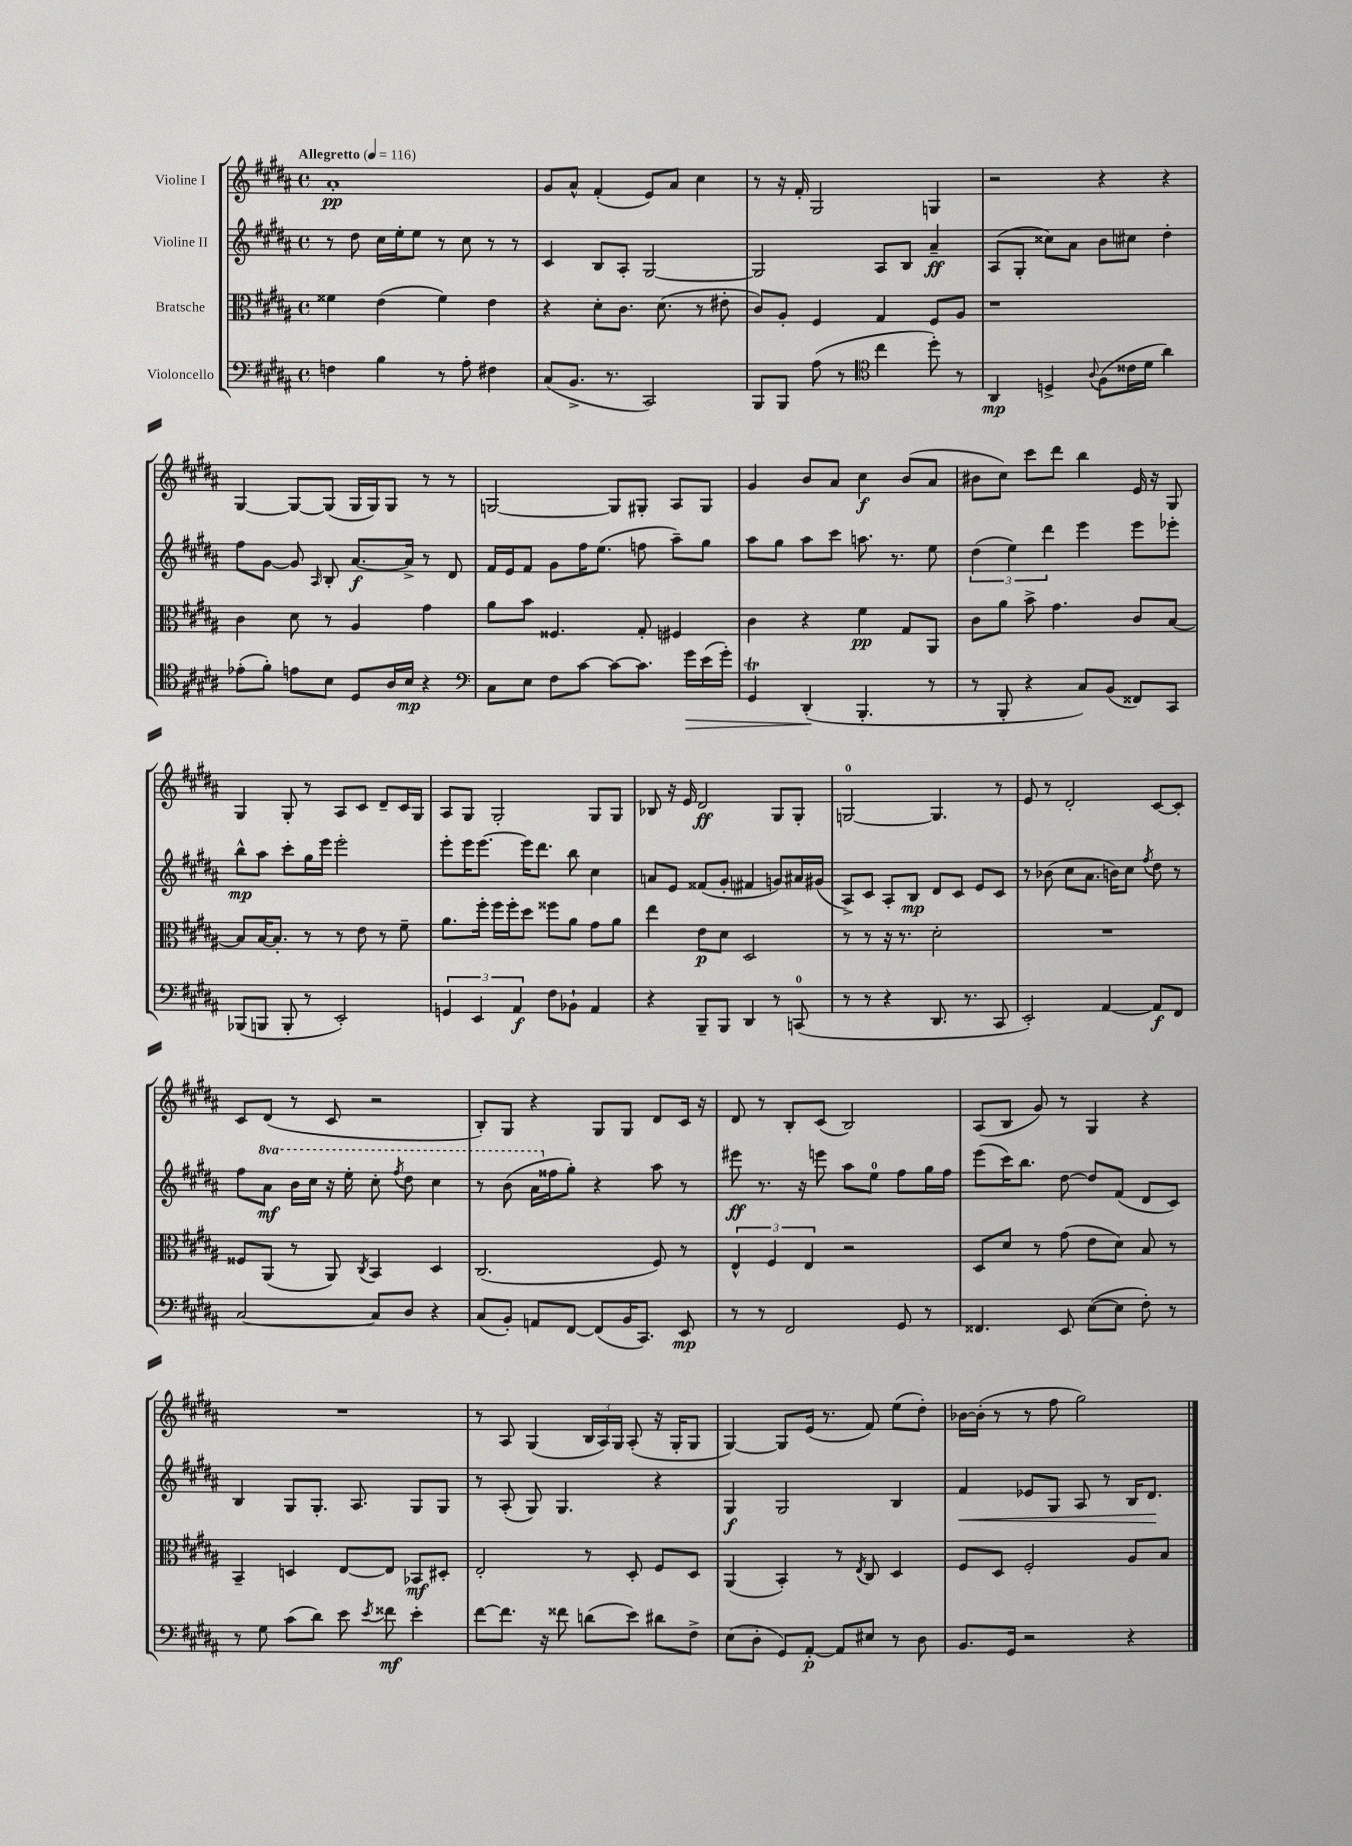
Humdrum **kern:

**kern	**kern	**kern	**kern
*staff4	*staff3	*staff2	*staff1
*clefF4	*clefC3	*clefG2	*clefG2
*k[f#c#g#d#a#]	*k[f#c#g#d#a#]	*k[f#c#g#d#a#]	*k[f#c#g#d#a#]
*M4/4	*M4/4	*M4/4	*M4/4
*met(c)	*met(c)	*met(c)	*met(c)
*MM116	*MM116	*MM116	*MM116
4F	4f##	8r	1a#'
.	.	8dd#	.
4B	(4e	16cc#	.
.	.	16ee'	.
.	.	8ee	.
8r	4f##)	8r	.
8A#'	.	8cc#	.
4F#	4e	8r	.
.	.	8r	.
=	=	=	=
(8C#	4r	4c#	8g#
8.BB^	.	.	8a#^^
.	8d#'	8B	(4f#'
8.r	.	.	.
.	8.c#	8A#'	.
2CC#)	.	[2G#	8e)
.	(8.d#	.	.
.	.	.	8a#
.	8r	.	4cc#
.	8e#'	.	.
=	=	=	=
8BBB	8c#)	2G#]	8r
8BBB	8A#'	.	16r
.	.	.	16f#'
(8A#	4F#	.	2G#
8r	.	.	.
*clefC4	*	*	*
4cc#	4G#	8A#	.
.	.	8B	.
8dd#')	8F#	4a#~	4G
8r	8A#	.	.
=	=	=	=
4AA#	1r	(8A#	2r
.	.	8G#'	.
4D^	.	8cc##)	.
.	.	8a#	.
8qqA#	.	.	.
(8F#	.	8b	4r
16c##	.	8cc#	.
16d#	.	.	.
4a#)	.	4dd#'	4r
=	=	=	=
(8e-'	4c#	8ff#	[4G#
8f#')	.	[8g#	.
8e	8d#	8g#]	8G#_
.	.	16qqA#	.
8B	8r	8B'	(8G#]
8D#	4A#	[8.a#	16G#
.	.	.	16G#)
16A#	.	.	8G#
16B	.	16a#^]	.
4r	4g#	8r	8r
.	.	8d#	8r
=	=	=	=
*clefF4	*	*	*
8C#	8a#	16f#	[2G
.	.	16e	.
8E	8b	8f#	.
8F#	4.F##	8g#	.
[8c#	.	16ff#	.
.	.	(8.ee	.
8c#_	.	.	8G]
8.c#]	8G#'	8ff	8G#'
.	4F#	8aa#~)	8A#
16g#	.	.	.
(16e	.	8gg#	8G#
16g#')	.	.	.
=	=	=	=
4GG#	4c#	8aa#	4g#
.	.	8gg#	.
(4DD#'	4r	8aa#	8b
.	.	8ccc#	8a#
4.BBB'	4f#	8.aa	4cc#
.	.	8.r	.
.	8G#	.	(8b
8r	8AA#	8ee	8a#
=	=	=	=
8r	8c#	(6dd#	8b#
8BBB'	8a#	.	8cc#)
.	.	6ee)	.
4r	8b^	.	8ccc#
.	.	6ddd#	.
.	4.g#	.	8ddd#
8C#)	.	4eee	4bb
(8BB	.	.	.
8FF##)	8c#	8eee	16e
.	.	.	16r
8CC#	[8B	8eee-'	8G#
=	=	=	=
(8BBB-	8B]	8bb^^	4G#
8BBB	[16B	8aa#	.
.	8.B']	.	.
8BBB'	.	8ccc#'	8G#'
8r	8r	16gg#	8r
.	.	16eee	.
2EE')	8r	2eee'	8A#
.	8e	.	8c#
.	8r	.	8d#~
.	8f#~	.	16c#
.	.	.	16G#
=	=	=	=
6GG	8.a#	8eee'	8A#
.	.	16eee	8G#
6EE	.	.	.
.	16ff#'	[8.eee	.
.	16ff#	.	2G#'
.	16ff#'	.	.
6AA#	.	.	.
.	8dd#	16eee]	.
.	.	8.ddd#	.
8F#	8ff##	.	.
8BB-`	8a#	8bb	.
4AA#	8g#	4cc#	8G#
.	8a#	.	8G#
=	=	=	=
4r	4ee	8a	8B-
.	.	8e	16r
.	.	.	16e
8BBB~	8e	(8f##	2d#
8BBB	8d#	8g#'	.
4DD#	2D#	4f#	.
8r	.	8g)	8G#
(8CC	.	16a#	8G#'
.	.	(16g#	.
=	=	=	=
8r	8r	8A#^)	[2G
8r	8r	8c#	.
4r	16r	8A#'	.
.	8.r	.	.
.	.	8B	.
8.DD#	2d#'	8d#	4.G]
.	.	8c#	.
8.r	.	.	.
.	.	8e	.
8CC#	.	8c#	8r
=	=	=	=
2EE')	1r	8r	8e
.	.	(8b-	8r
.	.	8cc#	2d#'
.	.	8.a#	.
[4AA#	.	.	.
.	.	16b)	.
.	.	8cc#	.
.	.	8qff#	.
8AA#]	.	8dd#	[8c#
8FF#	.	8r	8c#']
=	=	=	=
[2C#	8F##	8ff#	8c#
.	(8AA#	8aa#	(8d#
.	8r	16bb	8r
.	.	16ccc#	.
.	8AA#)	16r	8c#
.	.	16eee'	.
.	8qC#	.	.
8C#]	4BB	8ccc#'	2r
.	.	8qfff#	.
8D#	.	8ddd#	.
4r	4D#	4ccc#	.
=	=	=	=
(8C#	(2.C#	8r	8B')
8BB')	.	(8bb	8G#
8AA	.	16aa#	4r
.	.	16ff##	.
[8FF#	.	8gg#')	.
(8FF#]	.	4r	8G#
16BB	.	.	8G#
8.CC#)	.	.	.
.	8F#)	8aa#	8d#
8EE	8r	8r	16c#
.	.	.	16r
=	=	=	=
8r	6E^^	8eee#	8d#
8r	.	8.r	8r
.	6F#	.	.
2FF#	.	.	8B'
.	.	16r	.
.	6E	.	.
.	.	8eee	(8c#
.	2r	8aa#	2B)
.	.	8ee	.
8GG#	.	8ff#	.
8r	.	16gg#	.
.	.	16ff#	.
=	=	=	=
4.FF##	8D#	(8eee	(8A#
.	8d#	16ccc#)	8B
.	.	8.bb	.
.	8r	.	8g#)
8EE	(8g#	[8dd#	8r
([8E	8e	8dd#]	4G#
8E]	8d#)	(8f#	.
8F#')	8B	8d#	4r
8r	8r	8c#)	.
=	=	=	=
8r	4BB~	4B	1r
8G#	.	.	.
(8c#	4D	8G#	.
8d#)	.	8.G#'	.
8e	[8E	.	.
.	.	8.A#	.
8qe	.	.	.
8f##	8E]	.	.
4e'	8BB-	8G#	.
.	8D#'	8G#	.
=	=	=	=
[8f#	2E'	8r	8r
8.f#]	.	(8A#'	8A#
.	.	8G#)	(4G#
16r	.	.	.
8f##	.	4.G#	.
(8d	8r	.	24B
.	.	.	24A#)
.	.	.	24G#
8e)	8D#'	.	(8A#'
8d#	8F#	4r	16r
.	.	.	16G#'
8F#^	8D#	.	8G#
=	=	=	=
(8E	(4AA#	4G#	[4G#)
8D#'	.	.	.
8GG#)	4BB')	2G#	8G#]
[8AA#'	.	.	(16e
.	.	.	8.r
8AA#]	8r	.	.
.	8qE	.	.
8E#	8C#	.	8f#)
8r	4D#	4B	(8ee
8D#	.	.	8dd#')
=	=	=	=
8.BB	8F#	4f#	[16b-
.	.	.	(16b-']
.	8D#	.	8r
16GG#	.	.	.
2r	2F#'	8e-	8r
.	.	8G#	8ff#
.	.	8A#	2gg#)
.	.	8r	.
4r	8A#	16B	.
.	.	8.d#	.
.	8B	.	.
==	==	==	==
*-	*-	*-	*-
